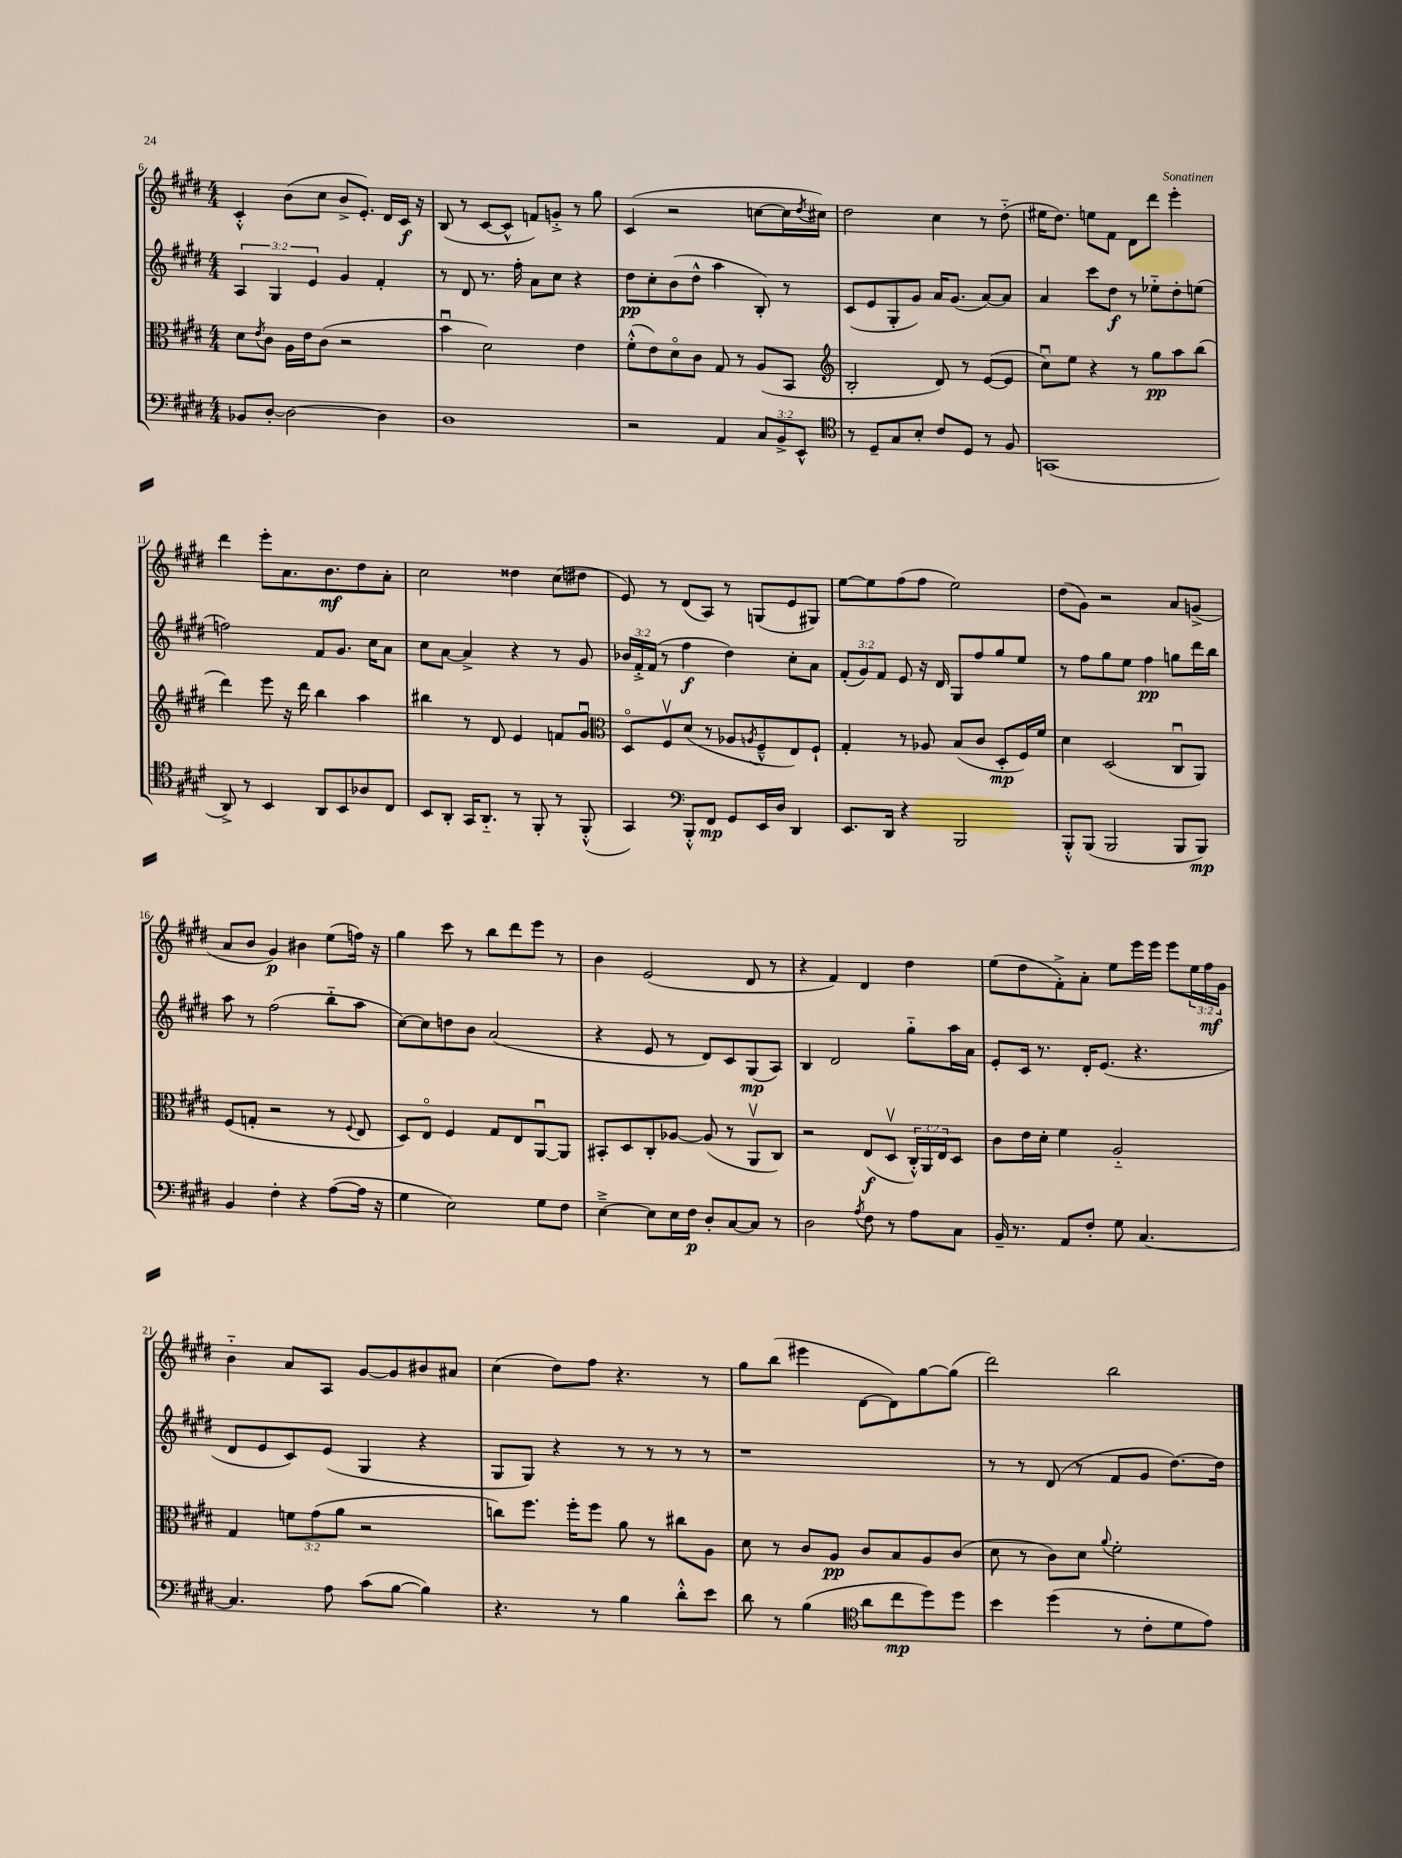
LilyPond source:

<<
\new StaffGroup <<
\new Staff = "s0" {
    \clef treble \key e \major \numericTimeSignature \time 4/4 \override Staff.TupletNumber.text = #tuplet-number::calc-fraction-text
    cis'4-.-^ b'8( cis''8 b'8-> e'8.-.) dis'16 cis'16\f r16 |
    b8( r8 cis'8~ cis'8-^ f'8) g'8-.-> r8 gis''8 |
    cis'4( r2 c''8~ c''16 \acciaccatura { dis''8 } cis''16) |
    dis''2 cis''4 r8 dis''8-_( |
    eis''16 dis''8.) e''8 fis'8 dis'8 dis'''8 e'''4-. |
    dis'''4 e'''8-. a'8. b'8.\mf dis''8 a'8-. |
    cis''2 disis''4 cis''8( dis''8 |
    e'8) r8 dis'8( a8) r8 g8( e'8 gis8) |
    e''8~ e''8 fis''8( fis''8 e''2) |
    dis''8( gis'8) r2 a'8 g'8->( |
    a'8 b'8 gis'4\p) bis'4 e''8( f''16) r16 |
    gis''4 cis'''8 r8 b''8 dis'''8 e'''8 r8 |
    b'4 e'2( dis'8 r8 |
    r4 fis'4) dis'4 dis''4 |
    e''8( dis''8 fis'8-.->) a'8-. e''8 e'''16 e'''16 e'''8 \tuplet 3/2 { e''16 fis''16\mf gis'16 } |
    b'4-_ a'8 a8 gis'8~ gis'8 bis'8 ais'8 |
    cis''4( dis''8) fis''8 r4. r8 |
    gis''8 b''8( eis'''4 dis'8~ dis'8) gis''8~ gis''8( |
    dis'''2) b''2 \bar "|." |
}
\new Staff = "s1" {
    \clef treble \key e \major \numericTimeSignature \time 4/4 \override Staff.TupletNumber.text = #tuplet-number::calc-fraction-text
    \tuplet 3/2 { a4 gis4 e'4 } gis'4 fis'4-. |
    r8 dis'8 r8. fis''16-. a'8 cis''8 r4 |
    dis''8\pp cis''8-. b'8( dis''8-^ a''4 b8-.) r8 |
    cis'8( e'8 gis8-. gis'8) a'16 gis'8.( a'8~) a'8 |
    a'4 cis'''8 dis''8\f r8 ees''8-_ dis''8-. e''8( |
    f''2) fis'8 gis'8. cis''16 a'8 |
    cis''8 a'8~ a'4-> r4 r8 gis'8 |
    \tuplet 3/2 { bes'16 fis'16-.-> fis'16( } r8 fis''4\f dis''4) cis''8-. a'8 |
    \tuplet 3/2 { fis'8-.( gis'8) fis'8 } e'8 r16 dis'16 gis8 fis''8 gis''8 e''8 |
    r8 fis''8 gis''8 e''8 fis''4\pp g''8 dis'''16 b''16 |
    a''8 r8 fis''2( b''8-_ a''8 |
    cis''8~) cis''8 d''8 b'8 a'2( |
    r4 e'8 r8 dis'8) cis'8 gis8\mp( a8) |
    b4 dis'2 gis''8-_ a''16 a'16 |
    e'8-. cis'16 r8. dis'16-. e'8.( r4. |
    dis'8 e'8 cis'8) e'8( gis4 r4 |
    gis8 gis8) r4 r8 r8 r8 r8 |
    r1 |
    r8 r8 dis'8( r8 fis'8 gis'8 dis''8.~) dis''16 \bar "|." |
}
\new Staff = "s2" {
    \clef alto \key e \major \numericTimeSignature \time 4/4 \override Staff.TupletNumber.text = #tuplet-number::calc-fraction-text
    dis'8 \acciaccatura { e'8 } cis'8 a16 e'16 cis'8( r2 |
    b'4\downbow dis'2) e'4 |
    fis'8-.-^( e'8) dis'8\flageolet cis'8 gis8 r8 a8( b,8 |
    \clef treble b2-. dis'8) r8 e'8~( e'8 |
    cis''8\downbow) e''8 r4 r8 gis''8\pp a''8 b''8( |
    dis'''4) e'''8 r16 dis'''16 b''4 a''4 |
    bis''4 r8 dis'8 e'4 f'8 gis'8\downbow |
    \clef alto dis8\flageolet fis8\upbow dis'8( r8 aes8 \acciaccatura { a8 } fis8---^ e8) fis8-! |
    gis4-. r8 aes8 b8( cis'8 dis8-.\mp fis16) fis'16 |
    dis'4 dis2( cis8\downbow a,8) |
    fis8( g8-. r2 r8 \appoggiatura { fis8 } e8 |
    dis8) e8\flageolet fis4 gis8 e8 a,8~\downbow a,8 |
    bis,8-. dis8 cis8-. aes8~ aes8( r8 a,8\upbow cis8) |
    r2 e8\f( dis8\upbow \tuplet 3/2 { cis16-.-^) a,16 e16 } dis8 |
    cis'8 e'16 dis'16-. fis'4 a2-_ |
    gis4 \tuplet 3/2 { f'8 gis'8( a'8 } r2 |
    c''8) fis''8. fis''16-. fis''8 a'8 r8 cis''8 a8 |
    dis'8 r8 cis'8 a8\pp cis'8 b8 a8 cis'8( |
    dis'8 r8 cis'8) dis'8 \appoggiatura { a'8 } fis'2-. \bar "|." |
}
\new Staff = "s3" {
    \clef bass \key e \major \numericTimeSignature \time 4/4 \override Staff.TupletNumber.text = #tuplet-number::calc-fraction-text
    bes,8 dis8~-. dis2~ dis4 |
    dis1 |
    r2 a,4 \tuplet 3/2 { cis8 b,8-> e,8-^ } |
    \clef tenor r8 dis8-- gis8 b8-. cis'8 dis8 r8 fis8 |
    g,1( |
    a,8->) r8 b,4 a,8 b,8 aes8 cis8 |
    b,8 a,8-. gis,16 a,8.-_ r8 fis,8-. r8 fis,8-.-^( |
    gis,4) \clef bass b,,8-.-^ fis,8\mp gis,8 e,16 dis16 dis,4 |
    e,8. dis,16 r4 b,,2 |
    b,,8-.-^ b,,8( b,,2 b,,8 b,,8\mp) |
    b,4 fis4-. r4 a8~( a16 r16 |
    gis4 e2) gis8 fis8 |
    e4~---> e8 e16 fis16\p dis8-. cis8~ cis8 r8 |
    dis2 \acciaccatura { a8 } fis8 r8 a8 cis8 |
    b,16-- r8. a,8 fis8-. gis8 cis4.~ |
    cis4. a8 cis'8( b8~ b4) |
    r4. r8 b4 dis'8-.-^ e'8 |
    dis'8 r8 b4( \clef tenor a'8 cis''8\mp dis''8) dis''8 |
    b'4 dis''4( r8 cis'8-. dis'8 e'8) \bar "|." |
}
>>
>>
\layout { \context { \Score currentBarNumber = #6 } }
